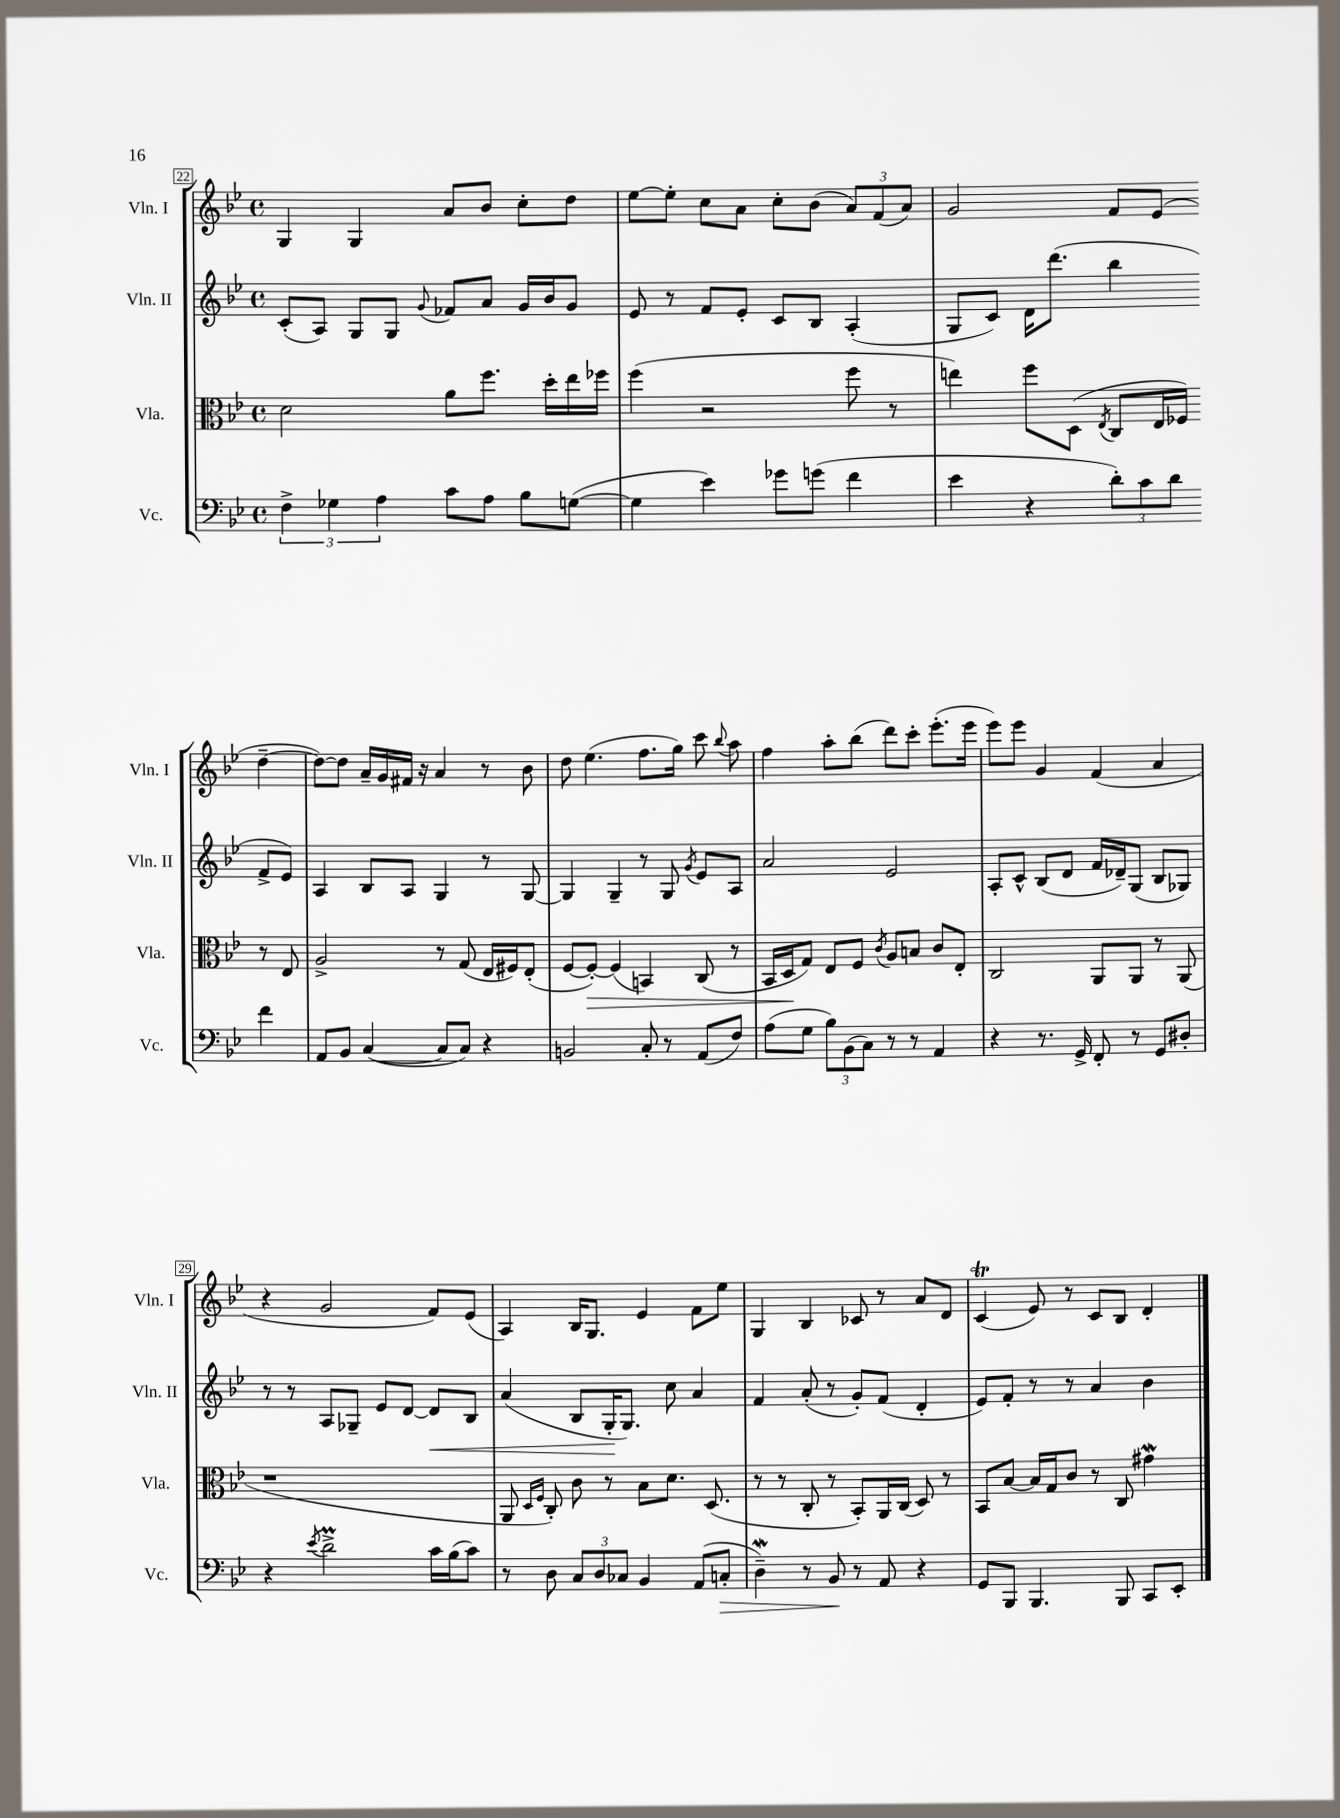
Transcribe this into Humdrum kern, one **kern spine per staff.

**kern	**kern	**kern	**kern
*staff4	*staff3	*staff2	*staff1
*clefF4	*clefC3	*clefG2	*clefG2
*k[b-e-]	*k[b-e-]	*k[b-e-]	*k[b-e-]
*M4/4	*M4/4	*M4/4	*M4/4
*met(c)	*met(c)	*met(c)	*met(c)
6F^\	2d\	(8c'/L	4G/
.	.	8A/J)	.
6G-\	.	.	.
.	.	8G/L	4G/
6A\	.	.	.
.	.	8G/J	.
.	.	8qqg/	.
8c\L	8a\L	8f-/L	8a/L
8A\J	8.ff\J	8a/J	8b-/J
8B-\L	.	16g/LL	8cc'\L
.	16dd'\LL	16b-/J	.
([8G\J	16ee-\	8g/J	8dd\J
.	16ff-\JJ	.	.
=	=	=	=
4G\]	(4ff\	8e-/	[8ee-\L
.	.	8r	8ee-'\]J
4e-\)	2r	8f/L	8cc\L
.	.	8e-'/J	8a\J
8g-\L	.	8c/L	8cc'\L
(8g\J	.	8B-/J	(8b-\J
4f\	8ff\	(4A'/	12a/L)
.	.	.	(12f/
.	8r	.	.
.	.	.	12a/J)
=	=	=	=
4e-\	4ee\)	8G/L	2g/
.	.	8c/J)	.
4r	8ff\L	16d\LK	.
.	.	(8.ddd\J	.
.	(8D\J	.	.
.	8qE-/	.	.
12d'\L)	8C/L	4bb-\	8f/L
12c\	.	.	.
.	16E-/L	.	(8e-/J
12d\J	.	.	.
.	16F-/JJ)	.	.
4f\	8r	8f^/L	[4dd~\
.	8E-/	8e-/J)	.
=	=	=	=
8AA/L	2A^/	4A/	8dd\_L)
8BB-/J	.	.	8dd\]J
([4C/	.	8B-/L	16a~/LL
.	.	.	16g/
.	.	8A/J	16f#/JJ
.	.	.	16r
8C/]L	8r	4G/	4a/
8C/J)	(8G/	.	.
4r	16E-/LL	8r	8r
.	16F#/J)	.	.
.	(8E-'/J	[8G/	8b-\
=	=	=	=
2BB/	[8F/L	4G/]	8dd\
.	8F'/_J)	.	(4.ee-\
.	(4F/]	4G~/	.
8C'/	4BB/)	8r	8.ff\L
8r	.	8G/	.
.	.	.	16gg\Jk)
.	.	8qg/	.
(8AA/L	(8C/	8e-/L	8ccc\
.	.	.	8qqbb-/
8F/J)	8r	8A/J	8aa\
=	=	=	=
(8A\L	16BB-/LL	2a/	4ff\
.	16D/J	.	.
8G\J	8G/J)	.	.
12B-\L)	8E-/L	.	8aa'\L
(12BB-\	.	.	.
.	8F/J	.	(8bb-\J
12C\J)	.	.	.
.	8qc/	.	.
8r	8A/L	2e-/	8ddd\L)
8r	8B/J	.	8ccc'\J
4AA/	8c/L	.	(8.eee-'\L
.	8E-'/J	.	.
.	.	.	16eee-\Jk
=	=	=	=
4r	2C/	8A'/L	8eee-\L)
.	.	8c^^/J	8eee-\J
8.r	.	(8B-/L	4g/
.	.	8d/J	.
16GG^/	.	.	.
8FF'/	8AA/L	16f/LL	(4f/
.	.	16d-~/J)	.
8r	8AA/J	(8G/J	.
8GG/L	8r	8B-/L	4a/
8D#'/J	(8AA/	8G-/J)	.
=	=	=	=
4r	1r	8r	4r
.	.	8r	.
8qe-/	.	.	.
2d^\	.	8A/L	2g/
.	.	8G-~/J	.
.	.	8e-/L	.
.	.	[8d/J	.
16c\LL	.	8d/]L	8f/L)
(16B-\J	.	.	.
8c\J)	.	8B-/J	(8e-/J
=	=	=	=
8r	8AA/	(4a/	4A/)
.	16qqD/LL	.	.
.	16qqF/JJ	.	.
8D\	8C'/)	.	.
12C/L	8c\	8B-/L	16B-/LK
.	.	.	8.G/J
12D/	.	.	.
.	8r	16G'/K	.
12C-/J	.	.	.
.	.	8.G/J)	.
4BB-/	8B-\L	.	4e-/
.	8.d\J	8cc\	.
(8AA/L	.	4a/	8f\L
.	(8.D/	.	.
8C'/J	.	.	8ee-\J
=	=	=	=
4D~\)	8r	4f/	4G/
.	8r	.	.
8r	8C'/	(8a'/	4B-/
8BB-/	8r	8r	.
8r	8BB-'/L)	8g'/L)	8c-/
8AA/	16AA/L	(8f/J	8r
.	(16C/JJ	.	.
4r	8D/)	4d'/	8a/L
.	8r	.	8d/J
=	=	=	=
8GG/L	8BB-/L	8e-/L)	(4c/
8BBB-/J	[8B-/J	8f'/J	.
4.BBB-/	16B-/]LL	8r	8e-/)
.	16G/J	.	.
.	8c/J	8r	8r
.	8r	4a/	8c/L
8BBB-/	8C/	.	8B-/J
8CC/L	4g#\	4b-\	4d'/
8EE-'/J	.	.	.
==	==	==	==
*-	*-	*-	*-
